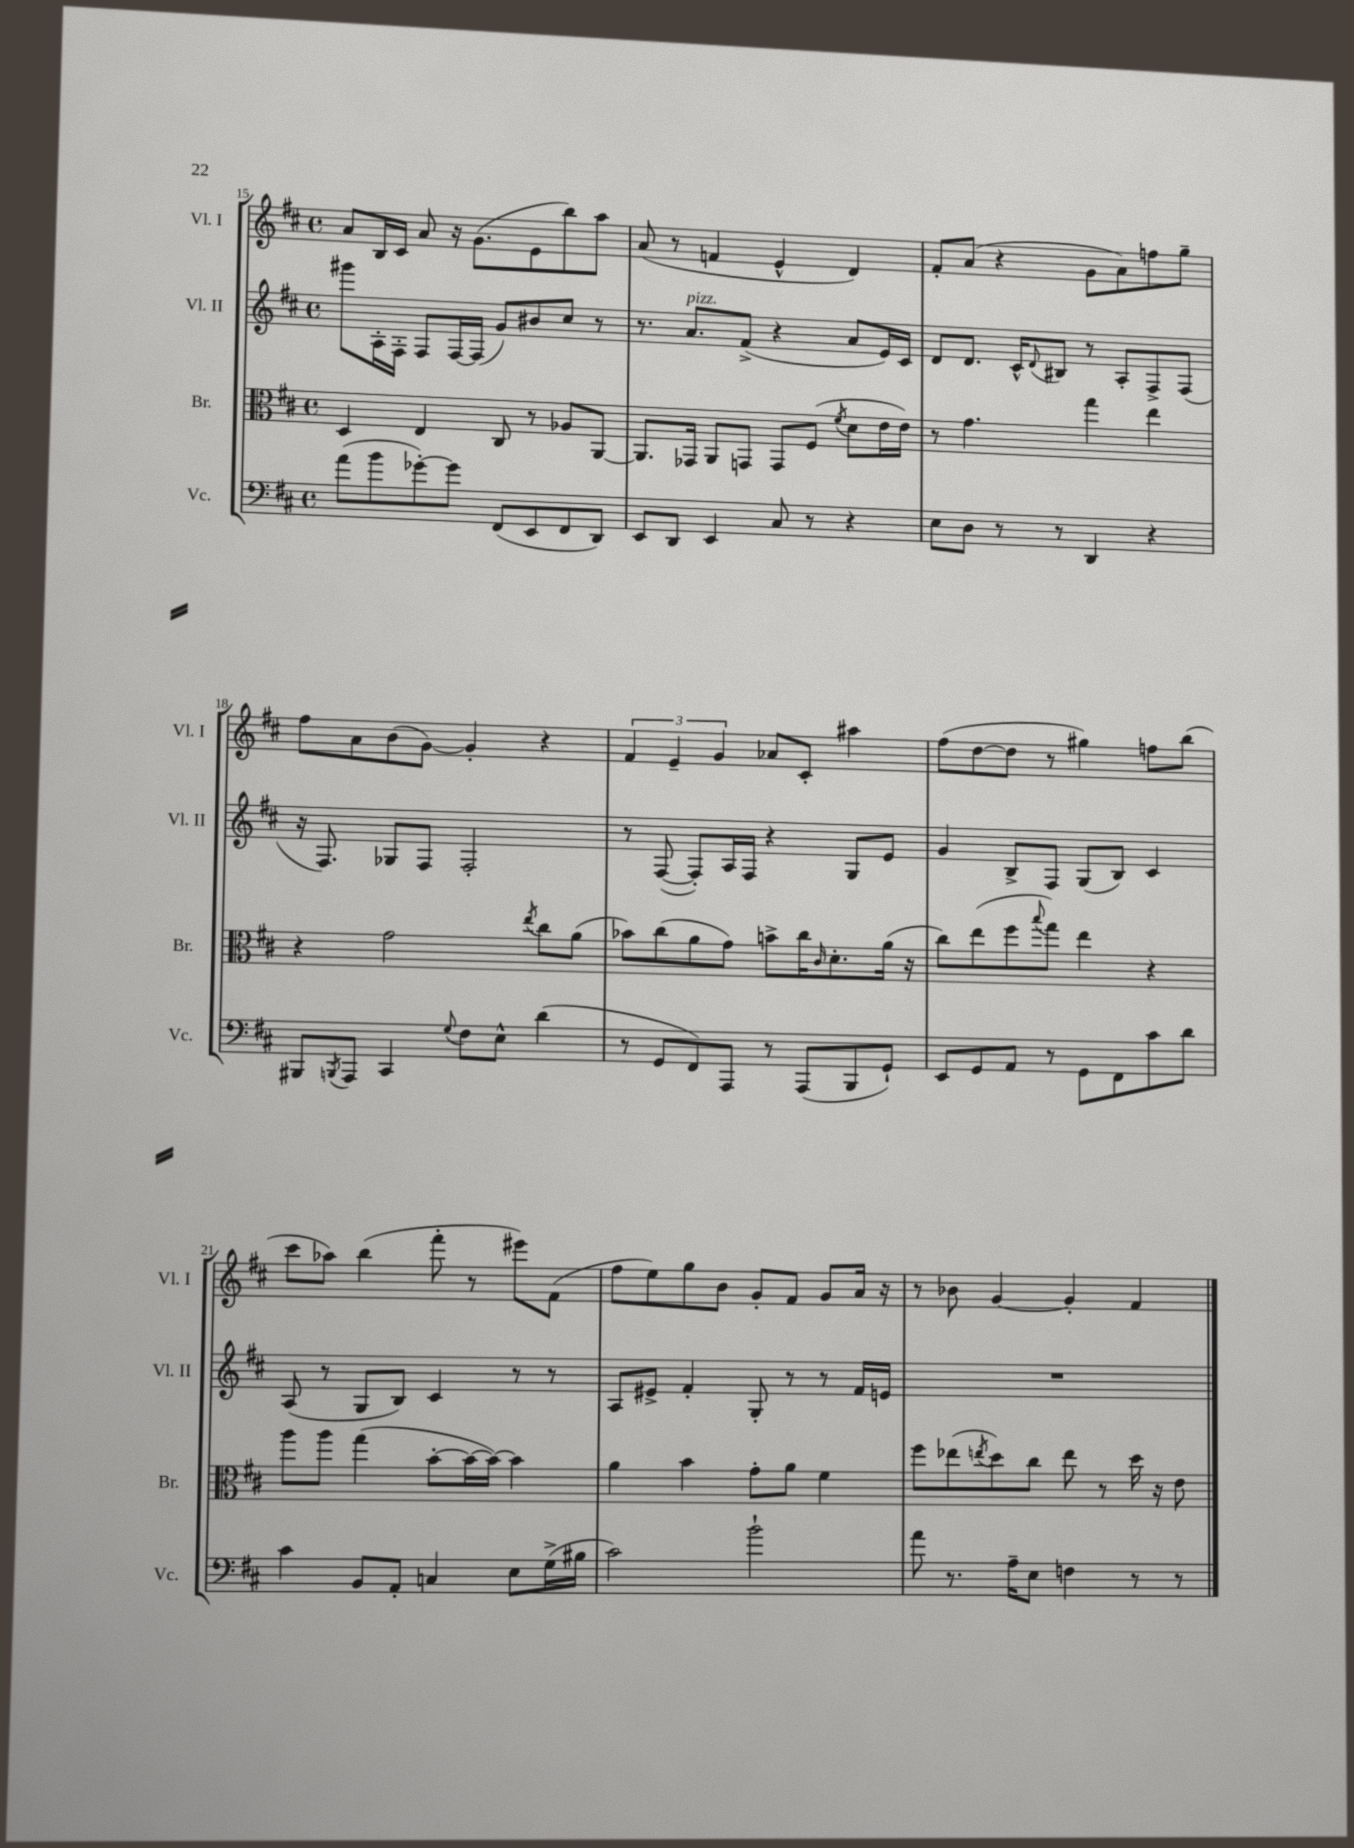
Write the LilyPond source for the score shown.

<<
\new StaffGroup <<
\new Staff = "s0" \with { instrumentName = "Vl. I" shortInstrumentName = "Vl. I" } {
    \clef treble \key d \major \defaultTimeSignature \time 4/4
    a'8 b16 cis'16 a'8 r16 g'8.( e'8 b''8) a''8 |
    a'8( r8 f'4 e'4-^ d'4) |
    fis'8-. a'8( r4 g'8 a'8) f''8 g''8-- |
    fis''8 a'8 b'8( g'8~) g'4-. r4 |
    \tuplet 3/2 { fis'4 e'4-- g'4 } aes'8 cis'8-. ais''4 |
    fis''8( d''8~ d''8 r8 gis''4) f''8 b''8( |
    cis'''8 aes''8) b''4( fis'''8-. r8 eis'''8) fis'8( |
    fis''8 e''8) g''8 b'8 g'8-. fis'8 g'8 a'16 r16 |
    r8 bes'8 g'4~ g'4-. fis'4 \bar "|." |
}
\new Staff = "s1" \with { instrumentName = "Vl. II" shortInstrumentName = "Vl. II" } {
    \clef treble \key d \major \defaultTimeSignature \time 4/4
    gis'''8 a16-. fis16-. fis8 fis16~ fis16( g'8) bis'8 cis''8 r8 |
    r8. a'8.^\markup { \italic "pizz." } fis'8->( r4 a'8 e'16) cis'16 |
    d'8 d'8. cis'16-^ \appoggiatura { d'8 } bis8 r8 a8-. fis8-> fis8( |
    r16 fis8.) ges8 fis8 fis2-. |
    r8 fis8~( fis8-.) a16 fis16 r4 g8 e'8 |
    g'4 b8-> fis8 g8( b8) cis'4 |
    a8( r8 g8 b8) cis'4 r8 r8 |
    a8 eis'8-> fis'4-. g8-. r8 r8 fis'16 e'16 |
    R1 \bar "|." |
}
\new Staff = "s2" \with { instrumentName = "Br." shortInstrumentName = "Br." } {
    \clef alto \key d \major \defaultTimeSignature \time 4/4
    d4 e4 cis8 r8 aes8 a,8~ |
    a,8. ges,16 a,8 g,8 g,8 fis8( \acciaccatura { fis'8 } d'8 e'16 e'16) |
    r8 g'4. g''4 e''4 |
    r4 g'2 \acciaccatura { e''8 } cis''8 a'8( |
    bes'8) cis''8( a'8 g'8) b'8-> cis''16 \grace { cis'16 } d'8.-. a'16( r16 |
    cis''8) e''8( fis''8 \appoggiatura { b''8 } g''8) e''4 r4 |
    a''8 a''8 g''4( b'8~-. b'16~ b'16~) b'4 |
    a'4 b'4 g'8-. a'8 fis'4 |
    fis''8 ees''8( \acciaccatura { e''8 } d''8) cis''8 e''8 r8 d''16 r16 e'8 \bar "|." |
}
\new Staff = "s3" \with { instrumentName = "Vc." shortInstrumentName = "Vc." } {
    \clef bass \key d \major \defaultTimeSignature \time 4/4
    a'8( b'8 ges'8~-.) ges'8 fis,8( e,8 fis,8 d,8) |
    e,8 d,8 e,4 cis8 r8 r4 |
    e8 d8 r8 r8 d,4 r4 |
    bis,,8 \acciaccatura { b,,8 } a,,8 cis,4 \appoggiatura { g8 } fis8 e8-^ d'4( |
    r8 g,8 fis,8) a,,8 r8 a,,8( b,,8 g,8-!) |
    e,8 g,8 a,8 r8 g,8 fis,8 cis'8 d'8 |
    cis'4 b,8 a,8-. c4 e8 g16->( bis16 |
    cis'2) b'2-! |
    a'8 r8. a16-- e8 f4 r8 r8 \bar "|." |
}
>>
>>
\layout { \context { \Score currentBarNumber = #15 } }
